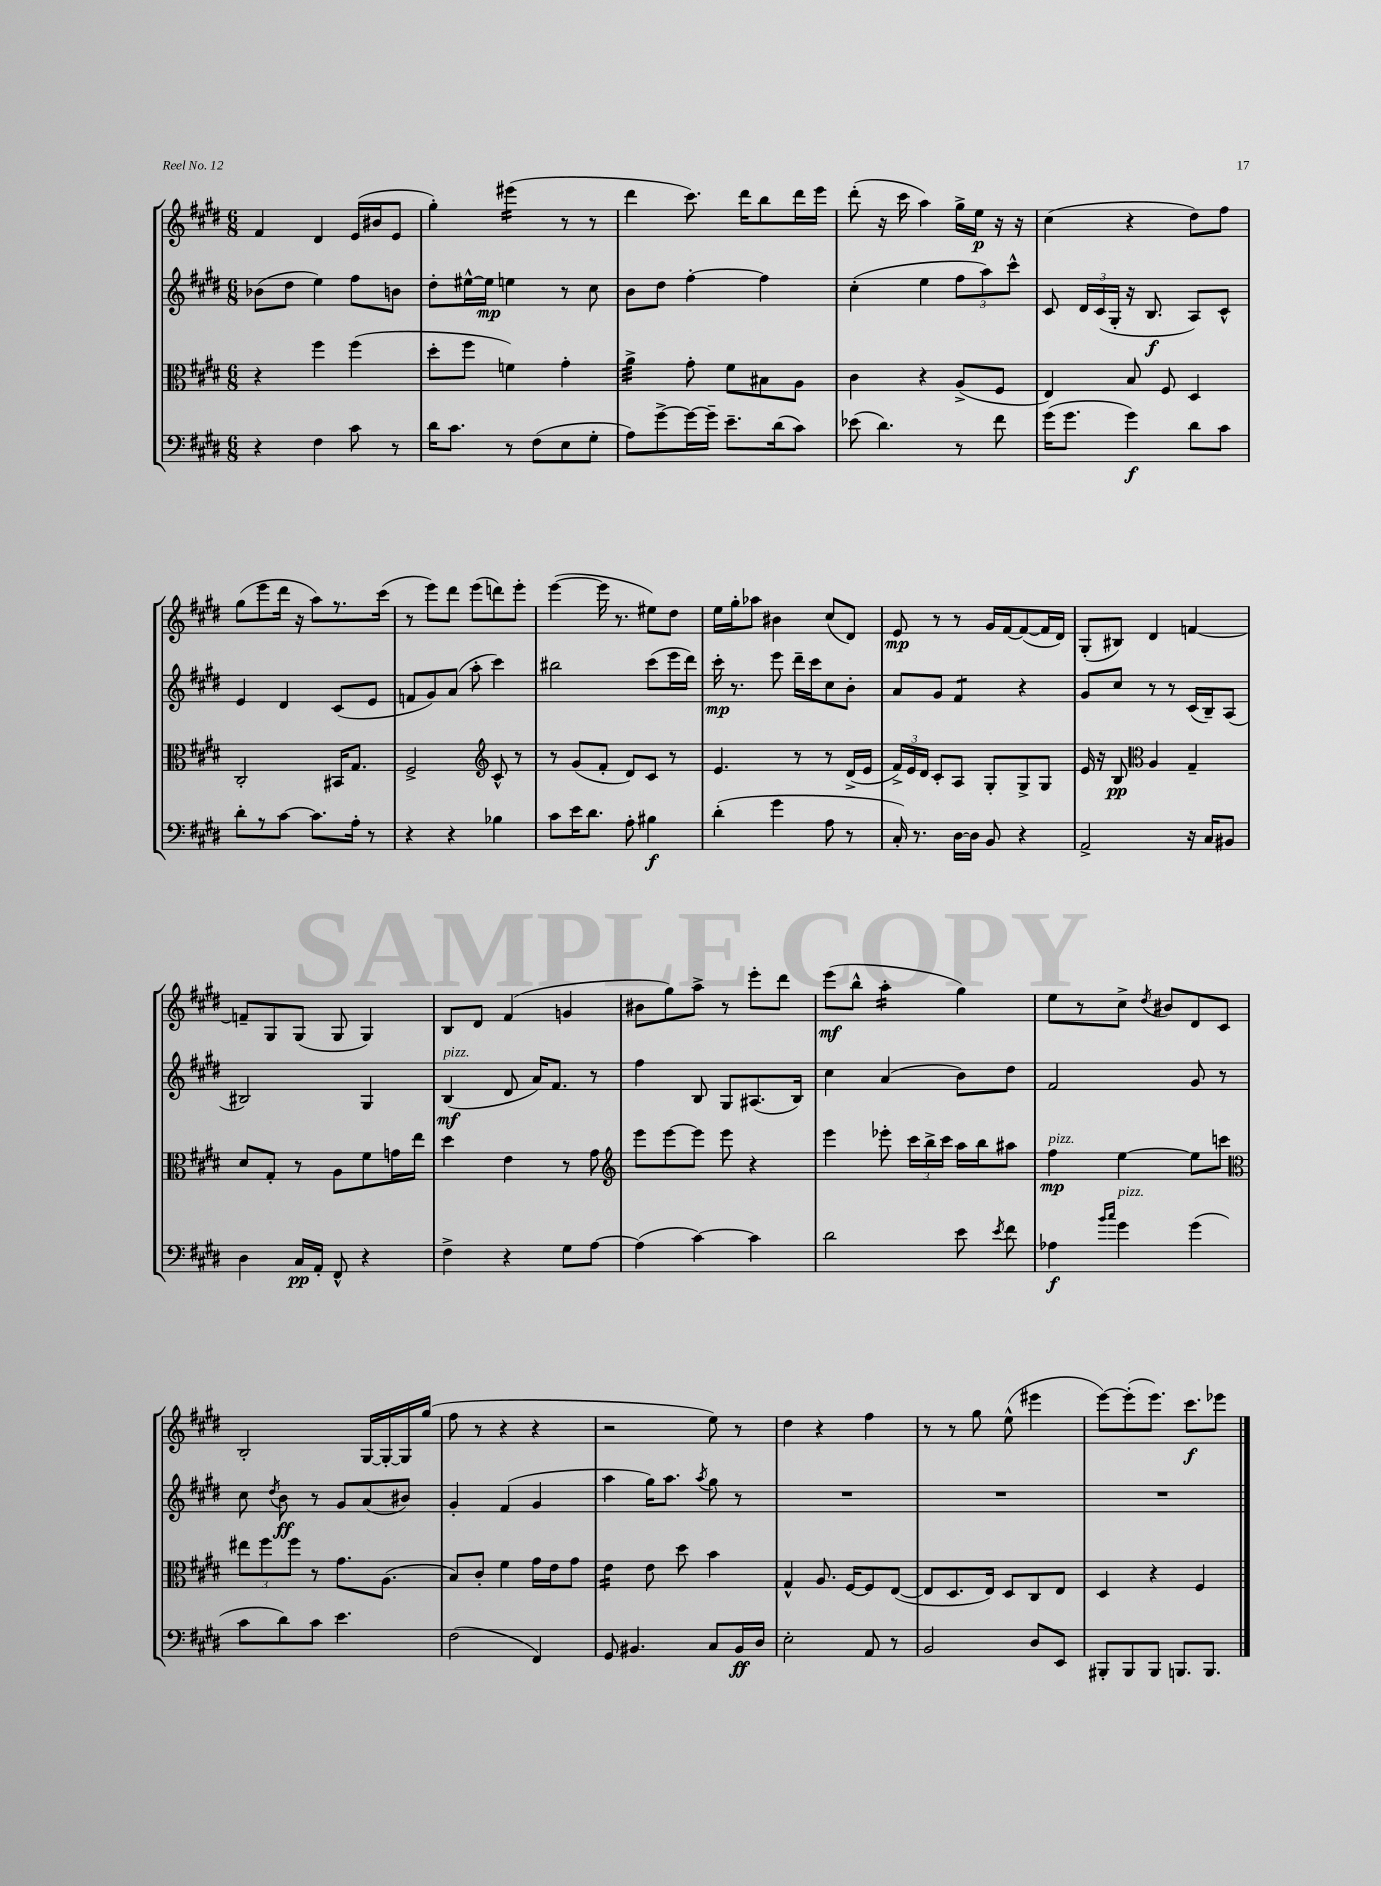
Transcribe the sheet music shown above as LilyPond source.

<<
\new StaffGroup <<
\new Staff = "s0" {
    \clef treble \key e \major \numericTimeSignature \time 6/8
    \autoBeamOff fis'4 dis'4 e'16[( bis'16 e'8] |
    gis''4-.) eis'''4:16( r8 r8 |
    dis'''4 cis'''8.) dis'''16[ b''8 dis'''16 e'''16] |
    dis'''8-.( r16 cis'''16 a''4) gis''16[-> e''16]\p r16 r16 |
    cis''4( r4 dis''8[) fis''8] |
    gis''8[( e'''8 dis'''16] r16 a''8[) r8. cis'''16]( |
    r8 e'''8[) dis'''8] e'''8[( d'''8) e'''8]-. |
    e'''4~( e'''16 r8. eis''8[) dis''8] |
    e''16[ gis''16-. aes''8] bis'4 cis''8[( dis'8]) |
    e'8\mp r8 r8 gis'16[ fis'16~ fis'8~( fis'16 dis'16]) |
    gis8[-.( bis8]) dis'4 f'4~ |
    f'8[-- gis8 gis8]( gis8 gis4) |
    b8[ dis'8] fis'4( g'4 |
    bis'8[ gis''8) a''8]-> r8 e'''8[-. dis'''8] |
    e'''8[\mf( b''8]-^ a''4:16-. gis''4) |
    e''8[ r8 cis''8]-> \acciaccatura { dis''8 } bis'8[ dis'8 cis'8] |
    b2-. gis16[~ gis16~-. gis16 gis''16]( |
    fis''8 r8 r4 r4 |
    r2 e''8) r8 |
    dis''4 r4 fis''4 |
    r8 r8 gis''8 e''8-^( eis'''4 |
    e'''8[~) e'''8-.( e'''8.]) cis'''8.[\f ees'''8] \bar "|." |
}
\new Staff = "s1" {
    \clef treble \key e \major \numericTimeSignature \time 6/8
    \autoBeamOff bes'8[( dis''8] e''4) fis''8[ b'8] |
    dis''8[-. eis''16~-^ eis''16]\mp e''4 r8 cis''8 |
    b'8[ dis''8] fis''4~-. fis''4 |
    cis''4-.( e''4 \tuplet 3/2 { fis''8[ a''8) cis'''8]-^ } |
    cis'8 \tuplet 3/2 { dis'16[ cis'16( gis16]-. } r16 b8.\f a8[) cis'8]-^ |
    e'4 dis'4 cis'8[( e'8] |
    f'8[ gis'8) a'8]( a''8-. cis'''4) |
    bis''2 cis'''8[( e'''16 dis'''16]) |
    cis'''16-.\mp r8. e'''8 dis'''16[-- cis'''16 cis''8 b'8]-. |
    a'8[ gis'8] fis'4:8 r4 |
    gis'8[ cis''8] r8 r8 cis'16[( b16--) a8]( |
    bis2) gis4 |
    b4\mf^\markup { \italic "pizz." }( dis'8 a'16[) fis'8.] r8 |
    fis''4 b8 gis8[ ais8.( b16]) |
    cis''4 a'4( b'8[) dis''8] |
    fis'2 gis'8 r8 |
    cis''8 \acciaccatura { dis''8 } b'8\ff r8 gis'8[ a'8( bis'8]) |
    gis'4-. fis'4( gis'4 |
    a''4 gis''16[) a''8.] \acciaccatura { a''8 } gis''8 r8 |
    R2. |
    R2. |
    R2. \bar "|." |
}
\new Staff = "s2" {
    \clef alto \key e \major \numericTimeSignature \time 6/8
    \autoBeamOff r4 fis''4 fis''4( |
    dis''8[-. fis''8] f'4) gis'4-. |
    a'4:32-> gis'8-. fis'8[ bis8 a8] |
    cis'4 r4 a8[->( fis8] |
    e4) b8 fis8 dis4 |
    cis2-. bis,16[ gis8.] |
    fis2-> \clef treble cis'8-^ r8 |
    r8 gis'8[( fis'8]-. dis'8[) cis'8] r8 |
    e'4. r8 r8 dis'16[->( e'16] |
    \tuplet 3/2 { fis'16[->) e'16 dis'16] } cis'8[-. a8] gis8[-. gis8-> gis8] |
    e'16 r16 b8\pp \clef alto a4 gis4-- |
    dis'8[ gis8]-. r8 a8[ fis'8 g'16 e''16] |
    dis''4 e'4 r8 gis'8 |
    \clef treble e'''8[ e'''8~ e'''8] e'''8 r4 |
    e'''4 ees'''8-. \tuplet 3/2 { cis'''16[ b''16-> cis'''16] } a''16[ b''16 ais''8] |
    fis''4\mp^\markup { \italic "pizz." } e''4~ e''8[ c'''8] |
    \clef alto \tuplet 3/2 { eis''8[ fis''8 fis''8] } r8 gis'8.[ a8.]( |
    b8[) cis'8]-. fis'4 gis'16[ e'16 gis'8] |
    e'4:16 e'8 dis''8 b'4 |
    gis4-^ a8. fis16[~ fis8 e8]~( |
    e8[ dis8. e16]) dis8[ cis8 e8] |
    dis4 r4 fis4 \bar "|." |
}
\new Staff = "s3" {
    \clef bass \key e \major \numericTimeSignature \time 6/8
    \autoBeamOff r4 fis4 cis'8 r8 |
    dis'16[ cis'8.] r8 fis8[( e8 gis8]-. |
    a8[) gis'8~-> gis'16~ gis'16]-- e'8.[-- dis'16( cis'8]) |
    ees'8( dis'4.) r8 fis'8 |
    gis'16[( gis'8.] gis'4\f) dis'8[ cis'8] |
    dis'8[-. r8 cis'8]~ cis'8.[ a16]-. r8 |
    r4 r4 bes4 |
    cis'8[ e'16 dis'8.] a8-. bis4\f |
    dis'4-.( gis'4 a8 r8 |
    cis16-.) r8. dis16[~ dis16] b,8 r4 |
    a,2-> r16 cis16[ bis,8] |
    dis4 cis16[\pp a,16]-. fis,8-^ r4 |
    fis4-> r4 gis8[ a8]~ |
    a4( cis'4~) cis'4 |
    dis'2 e'8 \acciaccatura { e'8 } fis'8 |
    aes4\f \grace { b'16[ cis''16] } gis'4^\markup { \italic "pizz." } gis'4( |
    cis'8[ dis'8) cis'8] e'4. |
    fis2( fis,4) |
    gis,8 bis,4. cis8[ bis,16\ff dis16] |
    e2-. a,8 r8 |
    b,2 dis8[ e,8] |
    bis,,8[-. bis,,8 bis,,8] b,,8.[ b,,8.] \bar "|." |
}
>>
>>
\layout { \context { \Score \remove "Bar_number_engraver" } }
